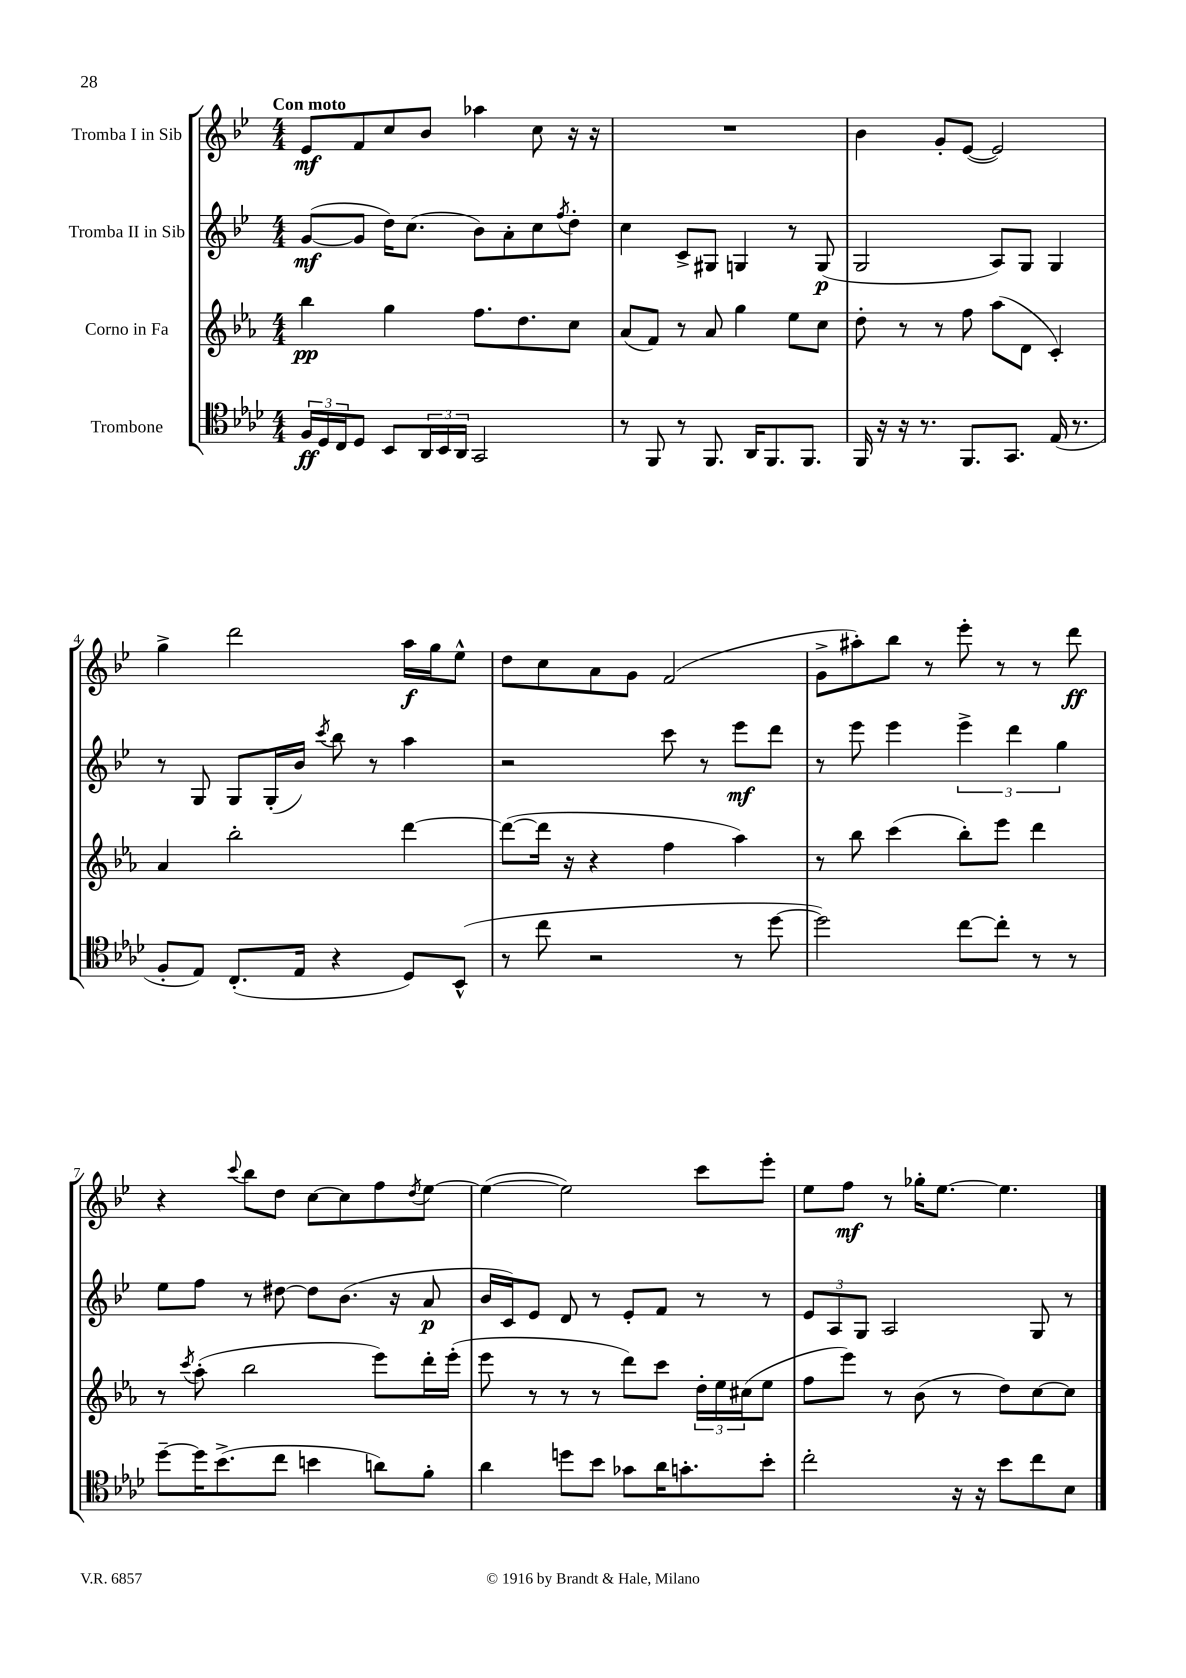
<<
\new StaffGroup <<
\new Staff = "s0" \with { instrumentName = "Tromba I in Sib" } {
    \clef treble \key bes \major \numericTimeSignature \time 4/4 \tempo "Con moto"
    ees'8\mf f'8 c''8 bes'8 aes''4 c''8 r16 r16 |
    R1 |
    bes'4 g'8-. ees'8~( ees'2) |
    g''4-> d'''2 a''16\f g''16 ees''8-^ |
    d''8 c''8 a'8 g'8 f'2( |
    g'8-> ais''8-.) bes''8 r8 ees'''8-. r8 r8 d'''8\ff |
    r4 \appoggiatura { c'''8 } bes''8 d''8 c''8~ c''8 f''8 \acciaccatura { d''8 } ees''8~ |
    ees''4~( ees''2) c'''8 ees'''8-. |
    ees''8 f''8\mf r8 ges''16-. ees''8.~ ees''4. \bar "|." |
}
\new Staff = "s1" \with { instrumentName = "Tromba II in Sib" } {
    \clef treble \key bes \major \numericTimeSignature \time 4/4
    g'8~\mf( g'8 d''16) c''8.( bes'8) a'8-. c''8 \acciaccatura { f''8 } d''8-. |
    c''4 c'8-> gis8 g4 r8 g8\p( |
    g2 a8) g8 g4 |
    r8 g8 g8 g16-.( bes'16) \acciaccatura { c'''8 } bes''8 r8 a''4 |
    r2 c'''8 r8 ees'''8\mf d'''8 |
    r8 ees'''8 ees'''4 \tuplet 3/2 { ees'''4-> d'''4 g''4 } |
    ees''8 f''8 r8 dis''8~ dis''8 bes'8.( r16 a'8\p |
    bes'16 c'16) ees'8 d'8 r8 ees'8-. f'8 r8 r8 |
    \tuplet 3/2 { ees'8 a8 g8 } a2 g8 r8 \bar "|." |
}
\new Staff = "s2" \with { instrumentName = "Corno in Fa" } {
    \clef treble \key ees \major \numericTimeSignature \time 4/4
    bes''4\pp g''4 f''8. d''8. c''8 |
    aes'8( f'8) r8 aes'8 g''4 ees''8 c''8 |
    d''8-. r8 r8 f''8 aes''8( d'8 c'4-.) |
    aes'4 bes''2-. d'''4~ |
    d'''8~( d'''16 r16 r4 f''4 aes''4) |
    r8 bes''8 c'''4( bes''8-.) ees'''8 d'''4 |
    r8 \acciaccatura { c'''8 } aes''8-.( bes''2 ees'''8) d'''16-. ees'''16-.( |
    ees'''8 r8 r8 r8 d'''8) c'''8 \tuplet 3/2 { d''16-. ees''16 cis''16( } ees''8 |
    f''8 ees'''8) r8 bes'8( r8 d''8) c''8~ c''8 \bar "|." |
}
\new Staff = "s3" \with { instrumentName = "Trombone" } {
    \clef tenor \key aes \major \numericTimeSignature \time 4/4
    \tuplet 3/2 { f16\ff des16 c16 } des8 bes,8 \tuplet 3/2 { aes,16 bes,16 aes,16 } g,2 |
    r8 f,8 r8 f,8. aes,16 f,8. f,8. |
    f,16 r16 r16 r8. f,8. g,8. ees16( r8. |
    f8-. ees8) c8.-.( ees16 r4 des8) bes,8-^( |
    r8 c''8 r2 r8 des''8~ |
    des''2) c''8~ c''8-. r8 r8 |
    des''8~-- des''16 bes'8.->( c''8 b'4 a'8) f'8-. |
    aes'4 d''8 bes'8 ges'8 aes'16 g'8.-. bes'8-. |
    c''2-. r16 r16 bes'8 c''8 bes8 \bar "|." |
}
>>
>>
